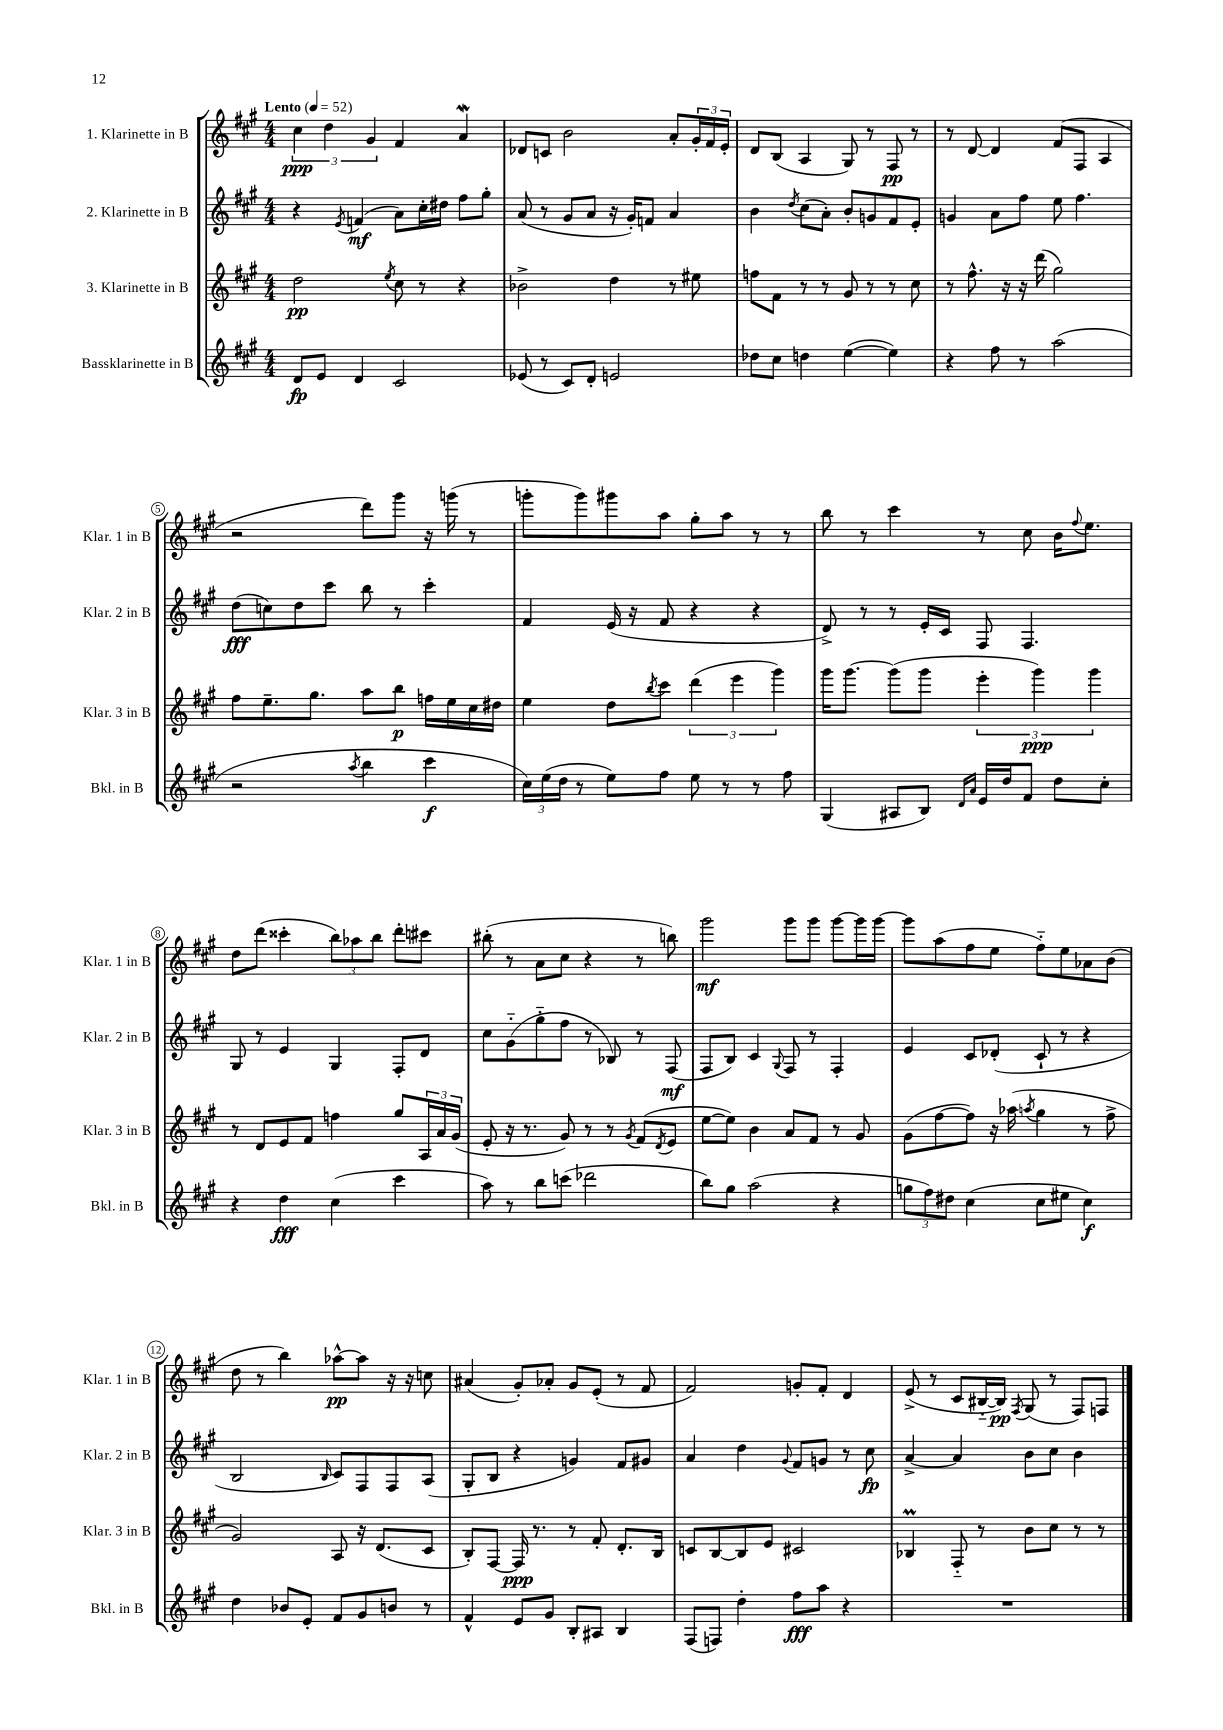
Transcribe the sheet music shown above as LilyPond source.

<<
\new StaffGroup <<
\new Staff = "s0" \with { instrumentName = "1. Klarinette in B" shortInstrumentName = "Klar. 1 in B" } {
    \clef treble \key a \major \numericTimeSignature \time 4/4 \tempo "Lento" 4 = 52
    \tuplet 3/2 { cis''4\ppp d''4 gis'4 } fis'4 a'4\mordent |
    des'8 c'8 b'2 a'8-. \tuplet 3/2 { gis'16-. fis'16 e'16-. } |
    d'8 b8( a4 gis8) r8 fis8\pp r8 |
    r8 d'8~ d'4 fis'8( fis8 a4 |
    r2 d'''8) gis'''8 r16 g'''16( r8 |
    g'''8-. g'''8) gis'''8 a''8 gis''8-. a''8 r8 r8 |
    b''8 r8 cis'''4 r8 cis''8 b'16 \appoggiatura { fis''8 } e''8. |
    d''8 d'''8( cisis'''4-. \tuplet 3/2 { b''8) aes''8 b''8 } d'''8-. cis'''8 |
    bis''8-.( r8 a'8 cis''8 r4 r8 b''8) |
    gis'''2\mf gis'''8 gis'''8 gis'''8~ gis'''16 gis'''16~ |
    gis'''8 a''8( fis''8 e''8 fis''8-_) e''8 aes'8 b'8( |
    d''8 r8 b''4) aes''8~-^\pp aes''8 r16 r16 c''8 |
    ais'4( gis'8-.) aes'8-. gis'8 e'8-.( r8 fis'8 |
    fis'2) g'8-. fis'8-. d'4 |
    e'8->( r8 cis'8 bis16~-_ bis16\pp) \acciaccatura { fis8 } gis8( r8 fis8) f8 \bar "|." |
}
\new Staff = "s1" \with { instrumentName = "2. Klarinette in B" shortInstrumentName = "Klar. 2 in B" } {
    \clef treble \key a \major \numericTimeSignature \time 4/4
    r4 \acciaccatura { e'8 } f'4\mf( a'8) cis''16-. dis''16 fis''8 gis''8-. |
    a'8( r8 gis'8 a'8 r16 gis'16-.) f'8 a'4 |
    b'4 \acciaccatura { d''8 } cis''8( a'8-.) b'8-. g'8 fis'8 e'8-. |
    g'4 a'8 fis''8 e''8 fis''4. |
    d''8\fff( c''8) d''8 cis'''8 b''8 r8 cis'''4-. |
    fis'4 e'16( r16 fis'8 r4 r4 |
    d'8->) r8 r8 e'16-. cis'16 fis8 fis4. |
    gis8 r8 e'4 gis4 fis8-. d'8 |
    cis''8 gis'8-_( gis''8-_ fis''8 r8 bes8) r8 fis8\mf( |
    fis8 b8) cis'4 \appoggiatura { gis8 } fis8 r8 fis4-. |
    e'4 cis'8 des'8-.( cis'8-! r8 r4 |
    b2 \grace { b16 } cis'8) fis8 fis8 a8( |
    gis8-. b8 r4 g'4) fis'8 gis'8 |
    a'4 d''4 \appoggiatura { gis'8 } fis'8 g'8 r8 cis''8\fp |
    a'4~-> a'4 b'8 cis''8 b'4 \bar "|." |
}
\new Staff = "s2" \with { instrumentName = "3. Klarinette in B" shortInstrumentName = "Klar. 3 in B" } {
    \clef treble \key a \major \numericTimeSignature \time 4/4
    d''2\pp \acciaccatura { e''8 } cis''8 r8 r4 |
    bes'2-> d''4 r8 eis''8 |
    f''8 fis'8 r8 r8 gis'8 r8 r8 cis''8 |
    r8 fis''8.-^ r16 r16 d'''16( gis''2) |
    fis''8 e''8.-- gis''8. a''8 b''8\p f''16 e''16 cis''16 dis''16 |
    e''4 d''8 \acciaccatura { b''8 } cis'''8 \tuplet 3/2 { d'''4( e'''4 gis'''4) } |
    gis'''16 gis'''8.~ gis'''8( gis'''8 \tuplet 3/2 { e'''4-. gis'''4\ppp) gis'''4 } |
    r8 d'8 e'8 fis'8 f''4 gis''8 \tuplet 3/2 { a16 a'16 gis'16( } |
    e'8-. r16 r8. gis'8) r8 r8 \acciaccatura { gis'8 } fis'8( \acciaccatura { d'8 } e'8 |
    e''8~ e''8) b'4 a'8 fis'8 r8 gis'8 |
    gis'8( fis''8~ fis''8) r16 aes''16( \acciaccatura { a''8 } gis''4 r8 fis''8-> |
    gis'2) a8 r16 d'8.( cis'8 |
    b8-.) fis8~ fis16\ppp r8. r8 fis'8-. d'8.-. b16 |
    c'8 b8~ b8 e'8 cis'2 |
    bes4\prall fis8-_ r8 b'8 cis''8 r8 r8 \bar "|." |
}
\new Staff = "s3" \with { instrumentName = "Bassklarinette in B" shortInstrumentName = "Bkl. in B" } {
    \clef treble \key a \major \numericTimeSignature \time 4/4
    d'8\fp e'8 d'4 cis'2 |
    ees'8( r8 cis'8) d'8-. e'2 |
    des''8 cis''8 d''4 e''4~( e''4) |
    r4 fis''8 r8 a''2( |
    r2 \acciaccatura { a''8 } b''4 cis'''4\f |
    \tuplet 3/2 { cis''16) e''16( d''16 } r8 e''8) fis''8 e''8 r8 r8 fis''8 |
    gis4( ais8 b8) \grace { d'16 a'16 } e'16 d''16 fis'8 d''8 cis''8-. |
    r4 d''4\fff cis''4( cis'''4 |
    a''8) r8 b''8 c'''8( des'''2 |
    b''8) gis''8 a''2( r4 |
    \tuplet 3/2 { g''8 fis''8) dis''8 } cis''4( cis''8 eis''8 cis''4\f) |
    d''4 bes'8 e'8-. fis'8 gis'8 b'8 r8 |
    fis'4-^ e'8 gis'8 b8-. ais8 b4 |
    fis8( f8) d''4-. fis''8\fff a''8 r4 |
    R1 \bar "|." |
}
>>
>>
\layout { \context { \Score \override BarNumber.stencil = #(make-stencil-circler 0.1 0.3 ly:text-interface::print) } }
